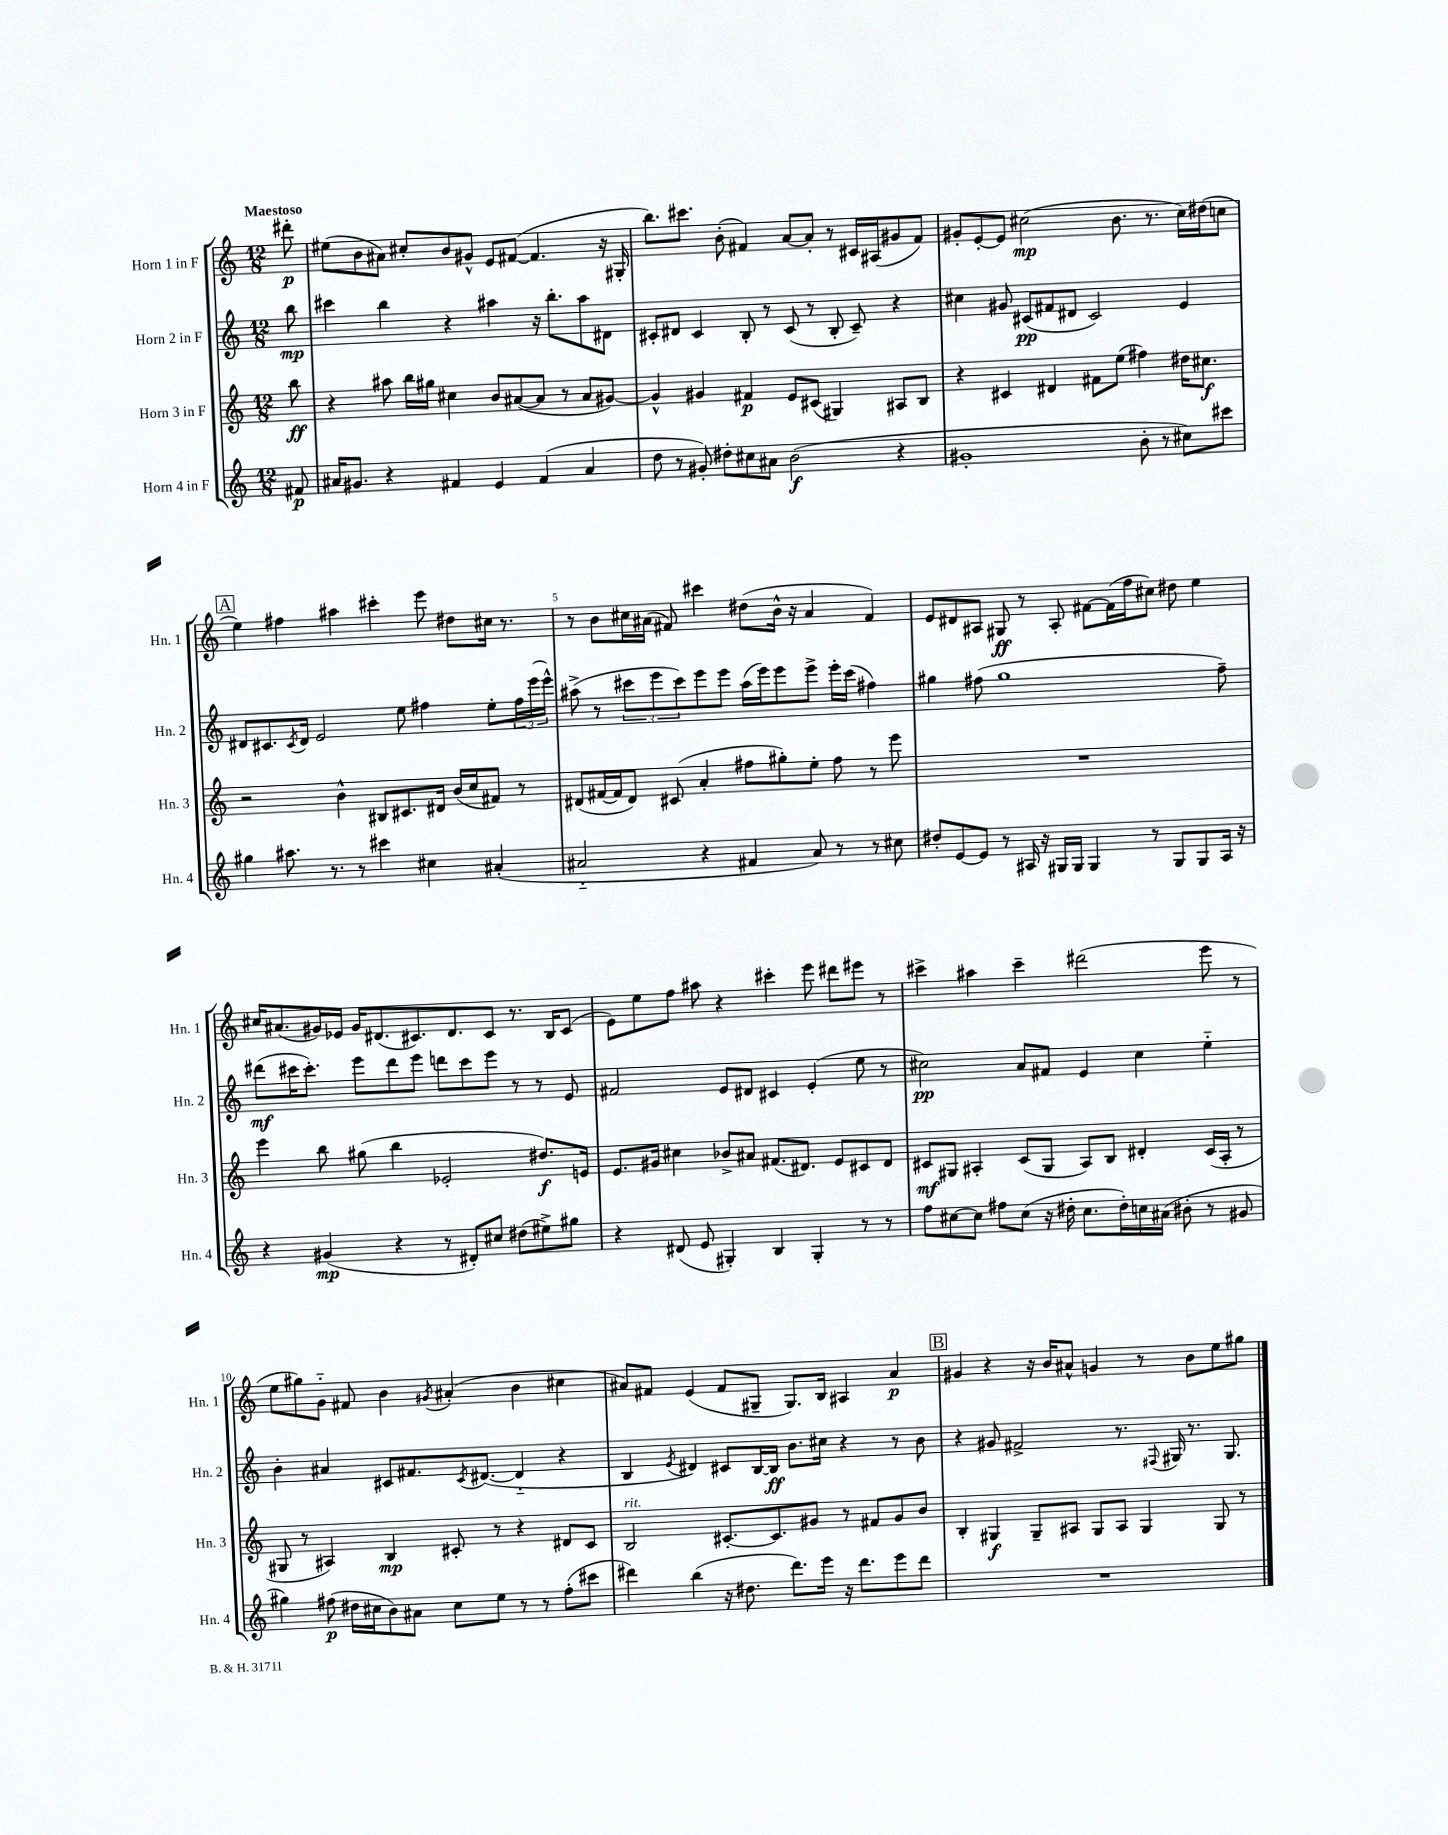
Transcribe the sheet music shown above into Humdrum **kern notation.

**kern	**kern	**kern	**kern
*staff4	*staff3	*staff2	*staff1
*clefG2	*clefG2	*clefG2	*clefG2
*k[]	*k[]	*k[]	*k[]
*M12/8	*M12/8	*M12/8	*M12/8
8f#	8bb	8bb	8ddd#'
=	=	=	=
16a#	4r	4ccc#	(8ee#
8.g#	.	.	.
.	.	.	8b
4r	8aa#	4bb	8a#)
.	16bb	.	8cc#'
.	16gg#	.	.
4f#	4cc#	4r	8b
.	.	.	8g#^^
4e	8b	4aa#	8e
.	([8a#	.	([8f#
(4f#	8a#]	16r	4.f#]
.	.	8.bb'	.
.	8r	.	.
4a#	8a#	8aa#	.
.	[8g#)	8d#	16r
.	.	.	16G#'
=	=	=	=
8dd	4g#^^]	8c#'	8.bb)
8r	.	8d#	.
.	.	.	8.ccc#
8g#')	4g#	4c#	.
8dd#'	.	.	(8b'
8cc#	4f#	8B'	4f#)
8a#	.	8r	.
(2b	8e	(8c#	[8a
.	(8c#	8r	8a']
.	4G#)	8B'	8r
.	.	8c#~)	16c#
.	.	.	(16A#
4r	8A#	4r	8g#
.	8B	.	8f#)
=	=	=	=
1g#'	4r	4cc#	8g#'
.	.	.	[8e'
.	4c#	8g#	8e]
.	.	(8c#	(2cc#
.	4d#	8f#	.
.	.	8d#	.
.	8f#	2c#)	.
.	(8ee	.	8.b
8b'	4ff#)	.	.
.	.	.	8.r
8r	.	.	.
8cc#)	16dd#	4e	16cc#)
.	8.cc#	.	(16dd#
8ccc#	.	.	8cc
=	=	=	=
4gg#	2r	8d#	4ee)
.	.	8.c#	.
8.aa#	.	.	4ff#
.	.	8qc#	.
.	.	16d#	.
.	.	2e	.
8.r	.	.	.
.	4b^^	.	4aa#
8r	.	.	.
4ccc#	8B#	.	4ccc#'
.	8.c#	8ee	.
4cc#	.	4ff#	8eee
.	16d#	.	.
.	(16b	.	8dd#
.	16cc	.	.
(4a#'	8f#)	8ee'	16cc#
.	.	.	8.r
.	8r	24ff#	.
.	.	(24eee	.
.	.	24eee^^)	.
=	=	=	=
2a#'~	(8d#	(8aa#^	8r
.	[16f#	8r	8b
.	16f#]	.	.
.	8d#)	12ccc#	16cc#
.	.	.	(16a#
.	.	12eee	.
.	(8c#	.	8f#)
.	.	12ccc#)	.
4r	4a'	8eee	4ccc#
.	.	8eee	.
4f#	8ff#	(16aa#	(8dd#
.	.	16eee)	.
.	8gg#')	8eee	16b^^
.	.	.	16r
8a#)	8ee'	8eee^	4a#
8r	8ff#	16eee'	.
.	.	(16ccc#	.
8r	8r	4ff#)	4f#)
8cc#	8eee	.	.
=	=	=	=
8dd#'	1.r	4gg#	8e
[8e	.	.	8d#
8e]	.	(8ff#	8A#
8r	.	1gg#	8G#
16A#	.	.	8r
16r	.	.	.
16G#	.	.	8A#'
16G#	.	.	.
4G#	.	.	[8f#
.	.	.	(16f#]
.	.	.	16ff
8r	.	.	8cc#)
8G#	.	.	8dd#
8G#	.	.	4ee
16A#	.	8ff#~)	.
16r	.	.	.
=	=	=	=
4r	4eee	(8ddd#	16cc#
.	.	.	(8.a#
.	.	16ccc#	.
.	.	8.ccc#')	.
(4g#	8bb	.	16g#)
.	.	.	16e-
.	(8gg#	8eee	16g#
.	.	.	(8.d#
4r	4bb	8ddd#	.
.	.	8eee	8.c#)
8r	2e-'	8ddd	.
.	.	.	8.d#
8d#')	.	8ccc#	.
8cc#	.	8eee	8c#
(8dd#	.	8r	8.r
8ee#^)	8.dd#)	8r	.
.	.	.	16B
8gg#	.	8e	(8c#
.	16e	.	.
=	=	=	=
4r	8.e	2f#	8e)
.	.	.	8ee
.	16g#	.	.
(8d#	4cc#	.	8ff
8e	.	.	8aa#
4G#')	8b-^	8e	4r
.	8a#	8d#	.
4B	(8.f#	4c#	4ccc#'
.	8.d#)	.	.
4G#'	.	(4e'	8eee
.	8e	.	8ddd#
8r	8c#	8ee	8eee#
8r	8d#	8r	8r
=	=	=	=
8ff	8c#	2cc#)	4ccc#^
[8cc#	8G#	.	.
8cc#]	4A#'	.	4aa#
8ff#	.	.	.
(8cc#	(8c#	8a	4ccc#~
16r	8G#	8f#	.
16dd#'	.	.	.
8.cc#	8A#)	4e	(2ddd#
.	8B	.	.
16dd#')	.	.	.
16cc	4d#'	4cc#	.
(16a#	.	.	.
8b#'	.	.	.
8r	(16c#	4ee'~	8eee
.	16A#'	.	.
8g#	8r	.	8r
=	=	=	=
4gg#)	8G#	4b'	8ee
.	8r	.	8gg#)
(8ff#	4A#)	4a#	8g'~
16dd#	.	.	8f#
16cc#	.	.	.
8b)	4B	8c#	4b
8a#	.	8.f#	.
.	.	.	8qg#
8cc#	8c#'	.	(4a#'
.	.	8qc#	.
.	.	([8.d#	.
8ee	8r	.	.
8r	4r	4d#'~]	4b
8r	.	.	.
(8ff#'	8d#	4r	4cc#
8ccc#	8c#	.	.
=	=	=	=
4ddd#)	2B	4B	8a#)
.	.	.	8f#
.	.	8qe	.
(4bb	.	4d#)	(4e
16r	[8.c#'	8c#	8f#
8.dd#	.	.	.
.	.	[16B	8G#~
.	8.c#]	16B]	.
8.ddd#)	.	8.b	8.G#)
.	8g#	.	.
16eee	.	16cc#	16B
16r	8r	4r	4A#
8.ddd#	.	.	.
.	8f#	.	.
8eee	8g#	8r	4a#
8ddd#	8b	8b	.
=	=	=	=
1.r	4B'	4r	4g#
.	4G#	8g#	4r
.	.	2f#^	.
.	8G#~	.	16r
.	.	.	16b
.	8A#	.	8a#^^
.	8G#	.	4g
.	8A#	8.r	.
.	4G#	.	8r
.	.	8qqF#	.
.	.	16G#	.
.	.	8.r	8b
.	8G#	.	8ee
.	.	8.G#	.
.	8r	.	8gg#
==	==	==	==
*-	*-	*-	*-
